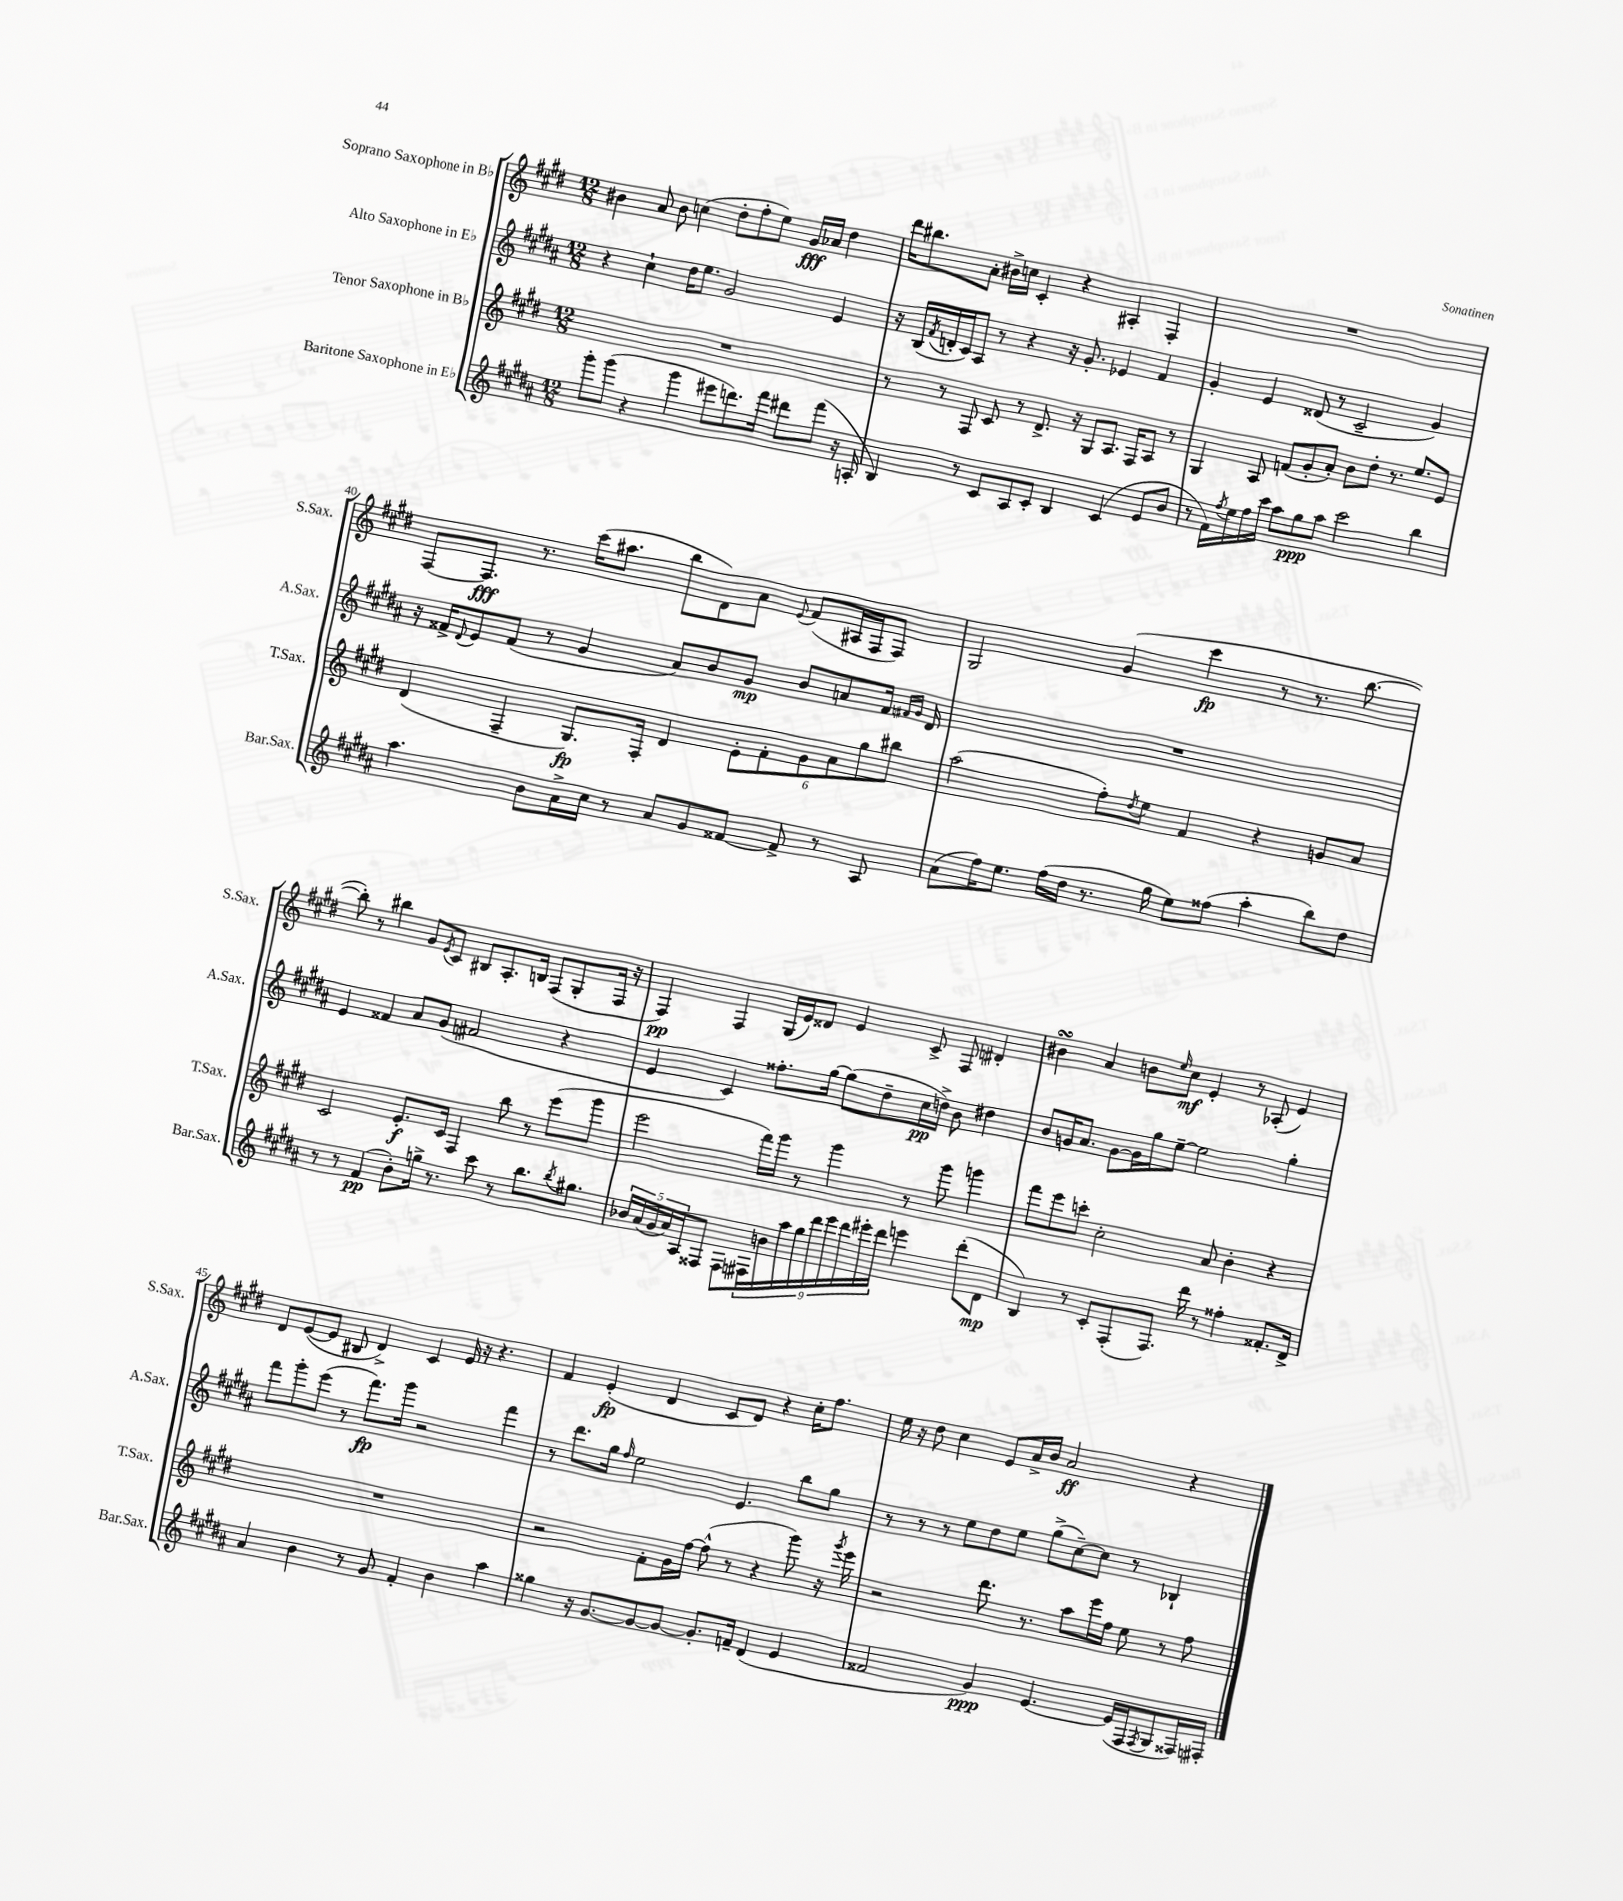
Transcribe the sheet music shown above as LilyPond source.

<<
\new StaffGroup <<
\new Staff = "s0" \with { instrumentName = "Soprano Saxophone in Bb" shortInstrumentName = "S.Sax." } {
    \clef treble \key e \major \numericTimeSignature \time 12/8
    bis'4 a'8 bis'8 c''4( dis''8-. fis''8-. e''8) gis'16\fff aes'16 dis''4 |
    dis'''16 bis''8. a'8-. bis'16-> c''16 cis'4-. r4 ais4-. fis4-. |
    R1. |
    fis8~ fis8.\fff r8. cis'''16( ais''8. b''8 dis'8) a'8 \appoggiatura { e'8 } fis'8( ais16 fis16 fis8) |
    gis2 gis'4( cis'''4\fp r8 r8. b''8.~ |
    b''8-.) r8 bis''4 gis'8 \acciaccatura { e'8 } cis'8 bis8 a8.-. b16 fis8( gis8-. fis16 r16 |
    fis4\pp) fis4 gis16( e'16) disis'8 e'4 cis'8-> fis8 dis'4-. |
    bis'4\turn a'4 b'8 \grace { e''16 } cis''8\mf e'4-. r8 aes8-.( e'4) |
    dis'8 e'8~( e'8 bis8 dis'4->) cis'4 e'16 r16 r4. |
    fis'4 e'4-.\fp( dis'4 cis'8 dis'8) r4 cis''16-. fis''8. |
    e''16 r16 dis''8 cis''4 e'8 a'16-> b'16 a'2\ff r4 \bar "|." |
}
\new Staff = "s1" \with { instrumentName = "Alto Saxophone in Eb" shortInstrumentName = "A.Sax." } {
    \clef treble \key b \major \numericTimeSignature \time 12/8
    r4 cis''4-! dis''16 e''8. gis'2 e'4 |
    r16 b16( \acciaccatura { fis'8 } d'16-. cis'16) ais8 r8 r4 r16 gis'8.-. ees'4 fis'4 |
    gis'4-. e'4 disis'8( r8 cis'2-- gis'4) |
    r16 fisis'16-> \appoggiatura { dis'8 } e'8 fisis'8( r8 gis'4 ais'8) b'8 gis'8\mp b'8 a'8 fisis'16 \grace { fis'16 gis'16 } dis'16 |
    R1. |
    e'4 fisis'4 ais'8 gis'8( fis'2 r4 |
    e'4 cis'4) fisis''8.-. gis''16~ gis''8( dis''8-- cis''16\pp d''16->) b'8 dis''4 |
    b'8 g'16 ais'8. g'8~ g'16 gis''16 e''8~-- e''2 gis''4-. |
    fis'''8 gis'''8-. e'''8( r8 fis'''8.\fp) gis'''16 r2 fis'''4 |
    r8 dis'''8. gis''16 \grace { fis''16 } e''2 e'4. b''8 gis''8 |
    r8 r8 r8 e''8 dis''8 e''8 gis''8->( cis''8~--) cis''8 r8 bes4-! \bar "|." |
}
\new Staff = "s2" \with { instrumentName = "Tenor Saxophone in Bb" shortInstrumentName = "T.Sax." } {
    \clef treble \key e \major \numericTimeSignature \time 12/8
    R1. |
    r8 r8 fis8 cis'8 r8 dis'8.-> r16 gis8 a8. fis16 a8 r8 |
    gis4 a8 f'8( gis'8-. a'8-.) b'8 dis''8-. r8. e''8. e'8 |
    dis'4( fis4-- gis8.\fp) fis16-. dis'4 \tuplet 6/4 { e'8-. fis'8-. gis'8 a'8 gis''8 bis''8 } |
    a''2( fis''8-.) \acciaccatura { dis''8 } e''8 fis'4 r4 g'8 a'8 |
    cis'2 e'8.-.\f cis'16 fis4 b''8 r8 e'''8( gis'''8 |
    e'''2 fis'''16) gis'''16 r8 gis'''4 r8 gis'''8 g'''4 |
    fis'''8 e'''8 c'''8-. cis''2-. a'8 b'4-. r4 |
    R1. |
    r2 fis'8-. gis'16 fis''16~ fis''8-^( r8 r4 gis'''8) r16 \acciaccatura { gis'''8 } e'''16 |
    r2 dis'''8. r8. a''8 e'''16 fis''16 e''8 r8 fis''8 \bar "|." |
}
\new Staff = "s3" \with { instrumentName = "Baritone Saxophone in Eb" shortInstrumentName = "Bar.Sax." } {
    \clef treble \key b \major \numericTimeSignature \time 12/8
    gis'''8-. gis'''8( r4 gis'''4 eis'''8 d'''8.) fis'''16 dis'''8 fis'''8( r16 a16-. |
    b4) r8 cis'8 ais8 cis'8-. b4 cis'4( e'8 b'8 |
    r8 fis'16) \acciaccatura { fis''8 } e''16 fis''16 cis'''16 ais''8 gis''8\ppp ais''8 cis'''2 b''4 |
    ais''4. b'8 ais'16-> cis''16 r8 ais'8 gis'8 fisis'8~ fisis'8-> r8 ais8 |
    ais'8( fis''16) e''8. fis''16( dis''16 r8. gis''16 e''8) fisis''8( ais''4-. b''8) dis''8 |
    r8 r8 fis'4\pp( b'8-.) g''16-> r8. cis'''8 r8 b''8. \acciaccatura { b''8 } gis''8. |
    \tuplet 5/4 { bes'16 ais'16( gis'16 ais'16) ais16 } fisis8 fisis8 \tuplet 9/8 { fis16 b'16 ais''16 gis''16 dis'''16 e'''16 dis'''16 eis'''16-. dis'''16 } e'''4 dis'''8-.( dis'8\mp |
    b4) r8 cis'8-. fis8-.( fis8.) dis'''16 r8 fisis''4-. fisis'8.-. dis'16-> |
    ais'4 b'4 r8 gis'8 fis'4-. b'4 ais''4 |
    gisis''4 r16 gis'8.~ gis'8~ gis'8~ gis'8.-. f'16-- dis'4( e'4 |
    fisis'2 gis'4\ppp) e'4.~ e'16( fis16 \acciaccatura { fis8 } gis8 fisis16) fis16-. \bar "|." |
}
>>
>>
\layout { \context { \Score currentBarNumber = #37 \override BarNumber.break-visibility = ##(#f #t #t) barNumberVisibility = #(every-nth-bar-number-visible 5) } }
